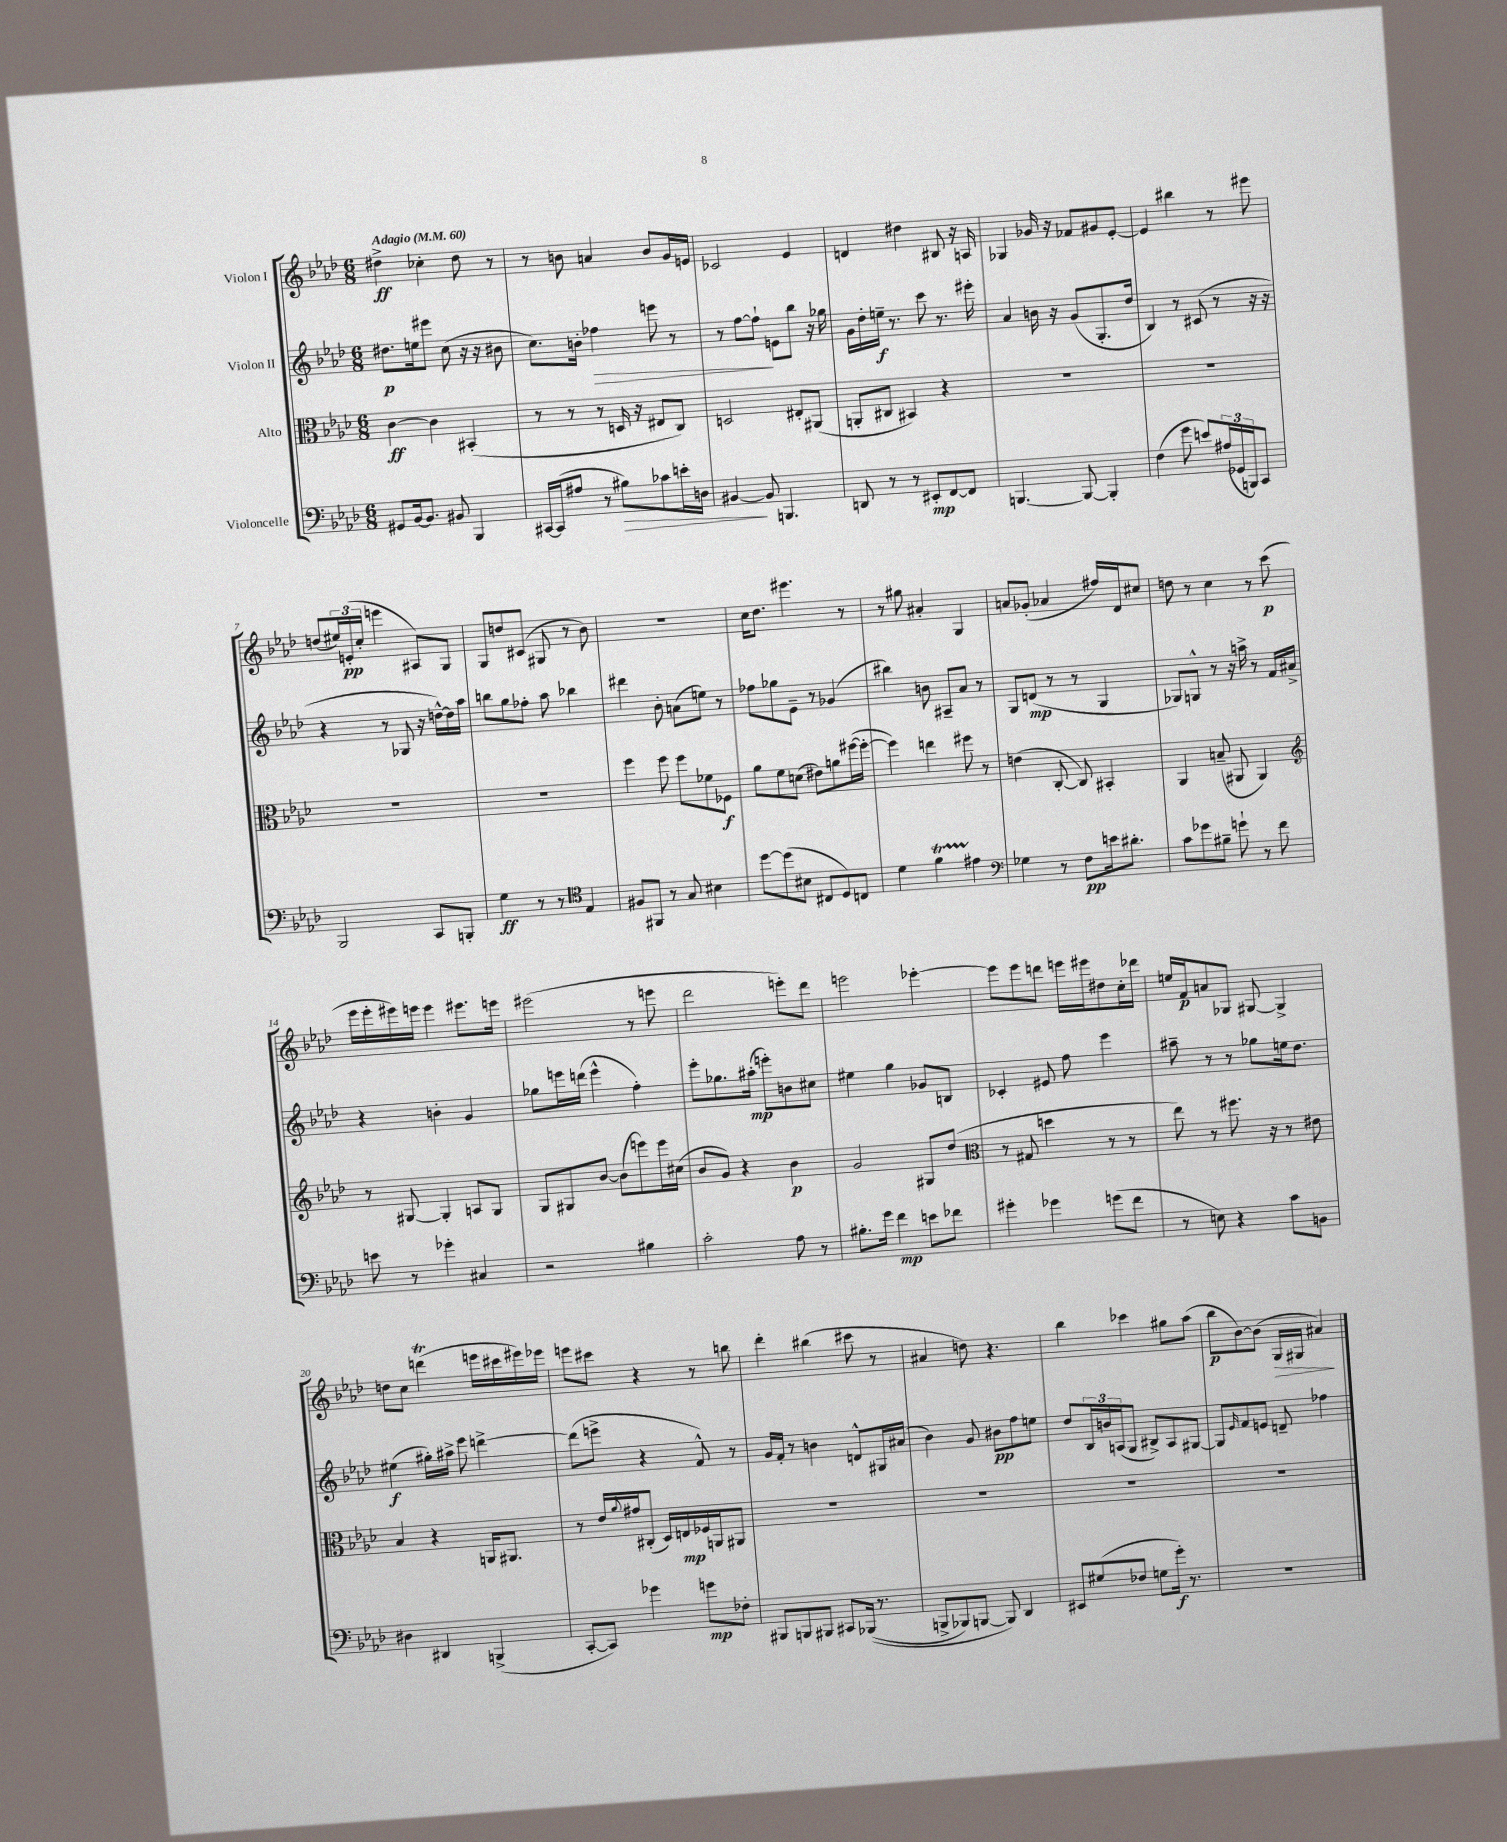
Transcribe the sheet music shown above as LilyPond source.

<<
\new StaffGroup <<
\new Staff = "s0" \with { instrumentName = "Violon I" } {
    \clef treble \key aes \major \numericTimeSignature \time 6/8 \tempo "Adagio" 4 = 60
    dis''4->\ff ces''4-. dis''8 r8 |
    r8 b'8 a'4 b'8 g'16 e'16 |
    ces'2 ees'4 |
    d'4 dis''4 bis8 r16 a16 |
    ges4 ges'16 r16 fes'8 gis'8 ees'8~-. |
    ees'4 bis''4 r8 eis'''8 |
    d''8( \tuplet 3/2 { eis''16) e'16-.\pp( c''16-. } e'''4 ais8) g8 |
    g8 d''8 cis'8( gis8 r8 bes'8) |
    R2. |
    c''16 des''8. eis'''4. r8 |
    r8 gis''8 ais'4-. g4 |
    a'8 ges'8-.( aes'4 fis''16) des'16 cis''8 |
    d''8 r8 c''4 r8 c'''8\p( |
    ees'''16 ees'''16-. eis'''16) e'''16 e'''4 eis'''8. e'''16 |
    eis'''2( r8 e'''8 |
    des'''2 e'''8-.) des'''8 |
    e'''2 ees'''4~-. |
    ees'''8 ees'''8 d'''8 e'''16 eis'''16 dis''8 c''16-. des'''16 |
    e''16 f'16\p a'8 ges8 gis8~ gis4-> |
    d''8 c''8 d'''4\trill( e'''16 cis'''16 eis'''16) ees'''16 |
    e'''8 cis'''8 r4 r8 b''8 |
    des'''4-. bis''4( cis'''8 r8 |
    ais'4 d''8) r4. |
    bes''4 ces'''4 gis''8 aes''8( |
    bes''8\p bes'8~) bes'8( g16\> gis16 ais'4\!) \bar "|." |
}
\new Staff = "s1" \with { instrumentName = "Violon II" } {
    \clef treble \key aes \major \numericTimeSignature \time 6/8
    dis''8.\p e''16 eis'''8 c''8( r16 r16 bis'8 |
    c''8.) b'16-. fes''4\> e'''8 r8 |
    r8 f''8~ f''8-!\! e'8 bes''8 r16 ges''16 |
    g'16 des''16-. e''16--\f r8. c'''8 r8. eis'''16-. |
    aes'4 b'16 r16 g'8( g8.-. des''16 |
    bes4) r8 cis'8( r8 r16 r16 |
    r4 r8 ges8 r16 d''16~-^) d''16 aes''16 |
    b''8 g''8 fes''8-. aes''8 bes''4 |
    dis'''4 bes'8-. a'8( e''8) r8 |
    fes''8 ges''8 ees'8-- r8 ges'4( |
    bis''4) b'8 ais8-- aes'8 r8 |
    g8 d'8\mp( r8 r8 g4 |
    ges8) g8-^ r8 r16 a''16-> r8 f'16 ais'16-> |
    r4 b'4-. g'4 |
    ges''8 e'''16 d'''16( e'''4-^ f''4-.) |
    ees'''8-. ges''8. ais''16-.\mp( e'''8-.) b'8 cis''8 |
    eis''4 g''4 ges'8 b8 |
    ces'4-. eis'8 f''8 ees'''4 |
    ais''8-- r8 r8 ges''8 e''16 des''8. |
    eis''4\f( gis''16-.) ais''16-> ees'''8 d'''4~-> |
    d'''8( e'''8-> r4 f'8-^) r8 |
    g'16 f'16-. r8 b'4 d'8-^ gis16 ais'16( |
    bes'4) g'8 bis'8\pp f''8 e''8 |
    des''8 \tuplet 3/2 { bes16 b'16 a16( } g8 bis8->) a8 gis8~ |
    gis8 \grace { ees'16 } f'8 e'8 d'8-- fes''4 \bar "|." |
}
\new Staff = "s2" \with { instrumentName = "Alto" } {
    \clef alto \key aes \major \numericTimeSignature \time 6/8
    c'4~\ff c'4 bis,4-.( |
    r8 r8 r8 d16 r16 eis8 c8) |
    d2 eis8-. ais,8( |
    a,8-. cis8 bis,4) r4 |
    R2. |
    R2. |
    R2. |
    R2. |
    f''4 f''8 f''8 fes'8 fes8\f |
    aes'8 f'8 d'8( eis'8) a'8 fis''16~( fis''16~-. |
    fis''4) e''4 fis''8 r8 |
    e'4( c8~-. c8) bis,4-. |
    aes,4 b8--( ais,8 ais,4) |
    \clef treble r8 gis8~ gis4-. a8 gis8 |
    g8 gis8 bes'8~ bes'8( e'''8) e'''16 cis''16( |
    bes'8 g'8) r4 bes'4\p |
    g'2 gis8 des''8( |
    \clef alto r8 gis8 d''4 r8 r8 |
    ees''8) r8 fis''8. r16 r8 eis'8 |
    bes4 r4 a,16 ais,8. |
    r8 ees'16 \appoggiatura { aes'8 } gis'16 cis8-.( des16) e16\mp fes16 a,16 ais,8 |
    R2. |
    R2. |
    R2. |
    R2. \bar "|." |
}
\new Staff = "s3" \with { instrumentName = "Violoncelle" } {
    \clef bass \key aes \major \numericTimeSignature \time 6/8
    gis,8 bes,16~ bes,8. bis,8 bes,,4 |
    cis,16~ cis,16( ais8 r8 bis8\>) ces'8 e'16-. d16 |
    bis,4~\! bis,8 b,,4. |
    d,8 r8 r8 eis,8-.\mp f,8~ f,8 |
    b,,4.~ b,,8~ b,,4-. |
    f4( g'8 e'8) \tuplet 3/2 { ais16( ges,16 b,,16) } c,8 |
    bes,,2 c,8 b,,8-. |
    g4\ff r8 r8 \clef tenor ees4 |
    fis8 fis,8 r8 g8 bis4 |
    des''8~ des''8( bis8 cis8 des8) c8 |
    des'4 f'4\startTrillSpan eis'4\stopTrillSpan |
    \clef bass ges4 r8 f8\pp e'16 dis'8.-. |
    c'8 ges'8 bis8-- g'8-! r8 f'8 |
    e'8 r8 ges'4-. cis4 |
    r2 bis4 |
    c'2-. aes8 r8 |
    bis8.-. g'16 f'4\mp e'8 fes'8 |
    gis'4-. ges'4 g'8( f'8 |
    r8 e8) r4 c'8 b,8 |
    dis4 dis,4 b,,4->( |
    c,8~-. c,8) ges'4 g'8\mp fes8-. |
    bis,,8 b,,8 bis,,8 cis,8 bes,,16(\( r8. |
    b,,8-> bes,,8) b,,8~ b,,8\) des,4 |
    eis,8 gis8( fes8 g8 g'16-.\f) r8. |
    R2. \bar "|." |
}
>>
>>
